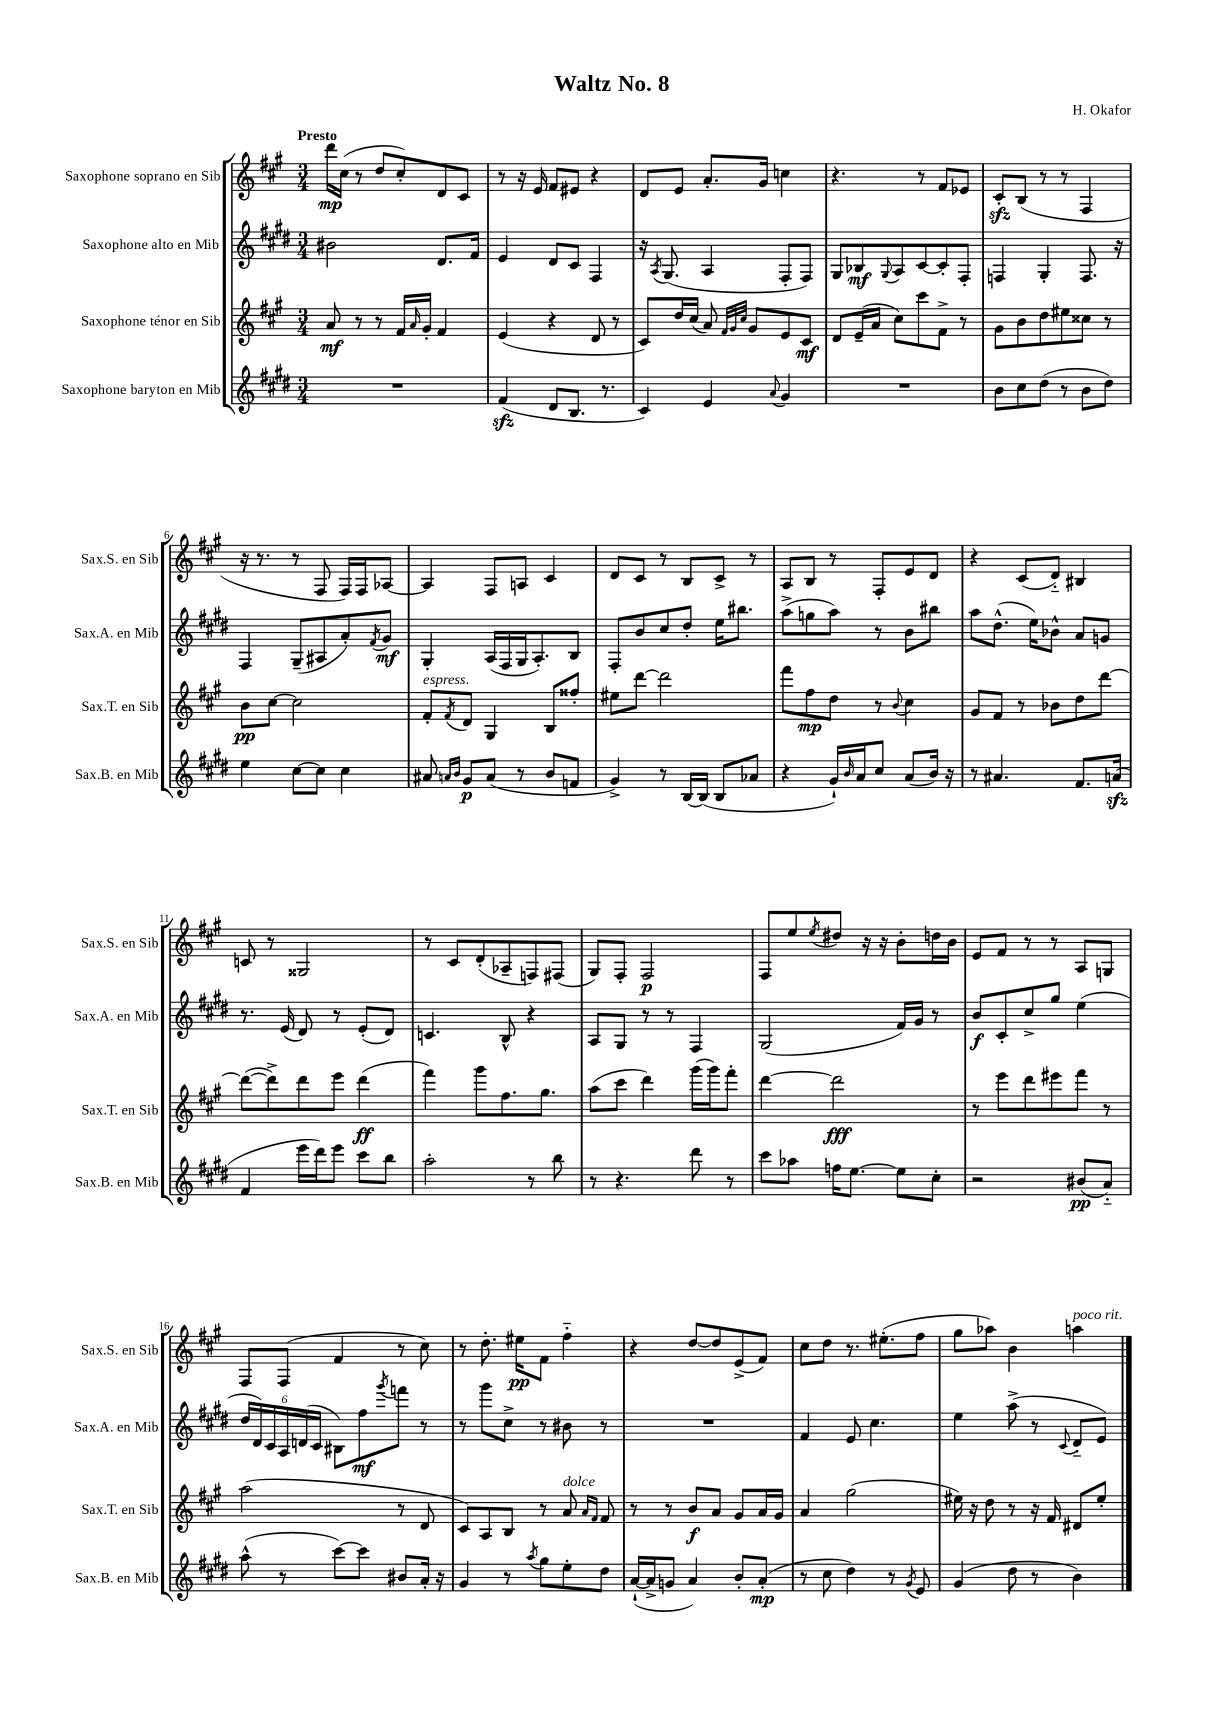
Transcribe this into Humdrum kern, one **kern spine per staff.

**kern	**kern	**kern	**kern
*staff4	*staff3	*staff2	*staff1
*clefG2	*clefG2	*clefG2	*clefG2
*k[f#c#g#d#]	*k[f#c#g#]	*k[f#c#g#d#]	*k[f#c#g#]
*M3/4	*M3/4	*M3/4	*M3/4
2.r	8a/	2b#\	16ddd\LL
.	.	.	(16cc#\JJ
.	8r	.	8r
.	8r	.	8dd/L
.	16f#/LL	.	8cc#'/)
.	16qqa/	.	.
.	16g#'/JJ	.	.
.	4f#/	8.d#/L	8d/
.	.	.	8c#/J
.	.	16f#/Jk	.
=	=	=	=
(4f#/	(4e/	4e/	8r
.	.	.	16r
.	.	.	16e/
8d#/L	4r	8d#/L	8f#/L
8.B/J	.	8c#/J	8e#/J
.	8d/	4F#/	4r
8.r	.	.	.
.	8r	.	.
=	=	=	=
4c#/)	8c#/L)	16r	8d/L
.	.	8qA/	.
.	.	(8.G#/	.
.	16dd/L	.	8e/J
.	(16cc#/JJ	.	.
4e/	8a/)	4A/	8.a'/L
.	32qqf#/LLL	.	.
.	32qqg#/	.	.
.	32qqcc#/JJJ	.	.
.	8g#/L	.	.
.	.	.	16g#/Jk
8qqa/	.	.	.
4g#/	8e/	8F#'/L	4cc\
.	8c#/J	8F#/J)	.
=	=	=	=
2.r	8d/L	8G#/L	4.r
.	(16e~/L	8B-/	.
.	16a/JJ	.	.
.	.	8qqG#/	.
.	8cc#\L)	8A/	.
.	8ccc#\	[8c#/	8r
.	8f#^\J	8c#'/]	8f#/L
.	8r	8F#'/J	8e-/J
=	=	=	=
8b\L	8g#\L	4F/	8c#'/L
8cc#\	8b\	.	(8B/J
(8dd#\J	8dd\	4G#'/	8r
8r	8ee#\	.	8r
8b\L	8cc##\J	8.F/	4F#/
8dd#\J)	8r	.	.
.	.	16r	.
=	=	=	=
4ee\	8b\L	4F#/	16r
.	.	.	8.r
.	[8cc#\J	.	.
[8cc#\L	2cc#\]	(8G#~/L	8r
8cc#\]J	.	8A#/	8F#/
4cc#\	.	8a'/)	16F#/LL)
.	.	.	16F#/J
.	.	8qf#/	.
.	.	8g#/J	[8A-/J
=	=	=	=
8a#/	8f#'/L	4G#'/	4A-/]
16qqa/LL	.	.	.
16qqb/JJ	8qf#/	.	.
8g#/L	8d/J	.	.
(8a/J	4G#/	(16A/LL	8F#/L
.	.	16F#/	.
8r	.	16G#/J	8A/J
.	.	8.A'/)	.
8b/L	8B/L	.	4c#/
8f/J	8ff##'/J	8B/J	.
=	=	=	=
4g#^/)	8ee#\L	8F#'/L	8d/L
.	[8ddd\J	8b/	8c#/J
8r	2ddd\]	8cc#/	8r
[16B/LL	.	8dd#'/J	8B/L
(16B/]JJ	.	.	.
8B/L	.	16ee\LK	8c#^/J
.	.	8.bb#\J	.
8a-/J	.	.	8r
=	=	=	=
4r	8fff#\L	(8aa^\L	8A/L
.	8ff#\	8gg\	8B/J
16g#`/LL)	8dd\J	8aa\J)	8r
16qqb/	.	.	.
16a/J	.	.	.
8cc#/J	8r	8r	8F#'/L
.	8qqb/	.	.
(8a/L	4cc#\	8b\L	8e/
16b/Jk)	.	8bb#\J	8d/J
16r	.	.	.
=	=	=	=
8r	8g#/L	8aa\L	4r
4.a#/	8f#/J	(8.dd#^^\J	.
.	8r	.	(8c#/L
.	.	16ee\LK)	.
.	8b-\L	8b-^^\J	8d'~/J)
8.f#/L	8dd\	8a/L	4B#/
.	[8ddd\J	8g/J	.
(16a/Jk	.	.	.
=	=	=	=
4f#/	(8ddd\_L	8.r	8c/
.	8ddd^\])	.	8r
.	.	(16e/	.
16eee\LL	8ddd\	8d#/)	2G##/
16ddd#\J)	.	.	.
8eee\J	8eee\J	8r	.
8ccc#\L	(4ddd\	(8e'/L	.
8bb\J	.	8d#/J)	.
=	=	=	=
2aa'\	4fff#\)	4.c/	8r
.	.	.	8c#/L
.	8ggg#\L	.	(8d'/
.	8.ff#\	8B^^/	8A-~/
8r	.	4r	8F/)
.	8.gg#\J	.	.
8bb\	.	.	(8F#/J
=	=	=	=
8r	(8aa\L	8A/L	8G#/L)
4.r	8ccc#\J	8G#/J	8F#'/J
.	4ddd\)	8r	2F#/
.	.	8r	.
8ddd#\	(16ggg#\LL	4F#/	.
.	16ggg#\J)	.	.
8r	8fff#'\J	.	.
=	=	=	=
8ccc#\L	[4ddd\	(2G#/	8F#/L
8aa-\J	.	.	8ee/
.	.	.	8qee/
16ff\LK	2ddd\]	.	8dd#/J
[8.ee\J	.	.	.
.	.	.	16r
.	.	.	16r
8ee\]L	.	16f#/LL)	8b'\L
.	.	16g#/JJ	.
8cc#'\J	.	8r	16dd\L
.	.	.	16b\JJ
=	=	=	=
2r	8r	8b/L	8e/L
.	8eee\L	8c#'/	8f#/J
.	8ddd\	8cc#^/	8r
.	8eee#\	8gg#/J	8r
(8b#/L	8fff#\J	(4ee\	8A/L
8a'~/J)	8r	.	8G/J
=	=	=	=
(8aa^^\	(2aa\	24dd#/LL	8F#/L
.	.	24d#/)	.
.	.	24c#/	.
8r	.	24A/	(8F#/J
.	.	(24d/	.
.	.	24c#/JJ	.
[8ccc#\L)	.	8B#\L)	4f#/
8ccc#\]J	.	8ff#\	.
.	.	8qggg#/	.
8b#/L	8r	8fff\J	8r
16a'/Jk	8d/	8r	8cc#\)
16r	.	.	.
=	=	=	=
4g#/	8c#/L)	8r	8r
.	8A/	8ggg#\L	8.dd'\
8r	8B/J	8cc#^\J	.
.	.	.	16ee#\LK
8qaa/	.	.	.
8gg#\L	8r	8r	8f#\J
8ee'\	8a/	8b#\	4ff#'~\
.	16qqa/LL	.	.
.	16qqf#/JJ	.	.
8dd#\J	8f#/	8r	.
=	=	=	=
([16a`/LL	8r	2.r	4r
16a^/]J	.	.	.
8g/J	8r	.	.
4a/)	8b/L	.	[8dd/L
.	8a/J	.	8dd/]
8b'/L	8g#/L	.	(8e^/
(8a'/J	16a/L	.	8f#/J)
.	16g#/JJ	.	.
=	=	=	=
8r	4a/	4f#/	8cc#\L
8cc#\	.	.	8dd\J
4dd#\)	(2gg#\	8e/	8.r
.	.	4.cc#\	.
.	.	.	(8.ee#'\L
8r	.	.	.
8qg#/	.	.	.
8e/	.	.	8ff#\J
=	=	=	=
(4g#/	16ee#\)	4ee\	8gg#\L
.	16r	.	.
.	8dd\	.	8aa-\J)
8dd#\	8r	(8aa^\	4b\
8r	16r	8r	.
.	16f#/	.	.
.	.	8qqc#/	.
4b\)	8d#/L	8d#'~/L	4aa\
.	8ee#'/J	8e/J)	.
==	==	==	==
*-	*-	*-	*-
